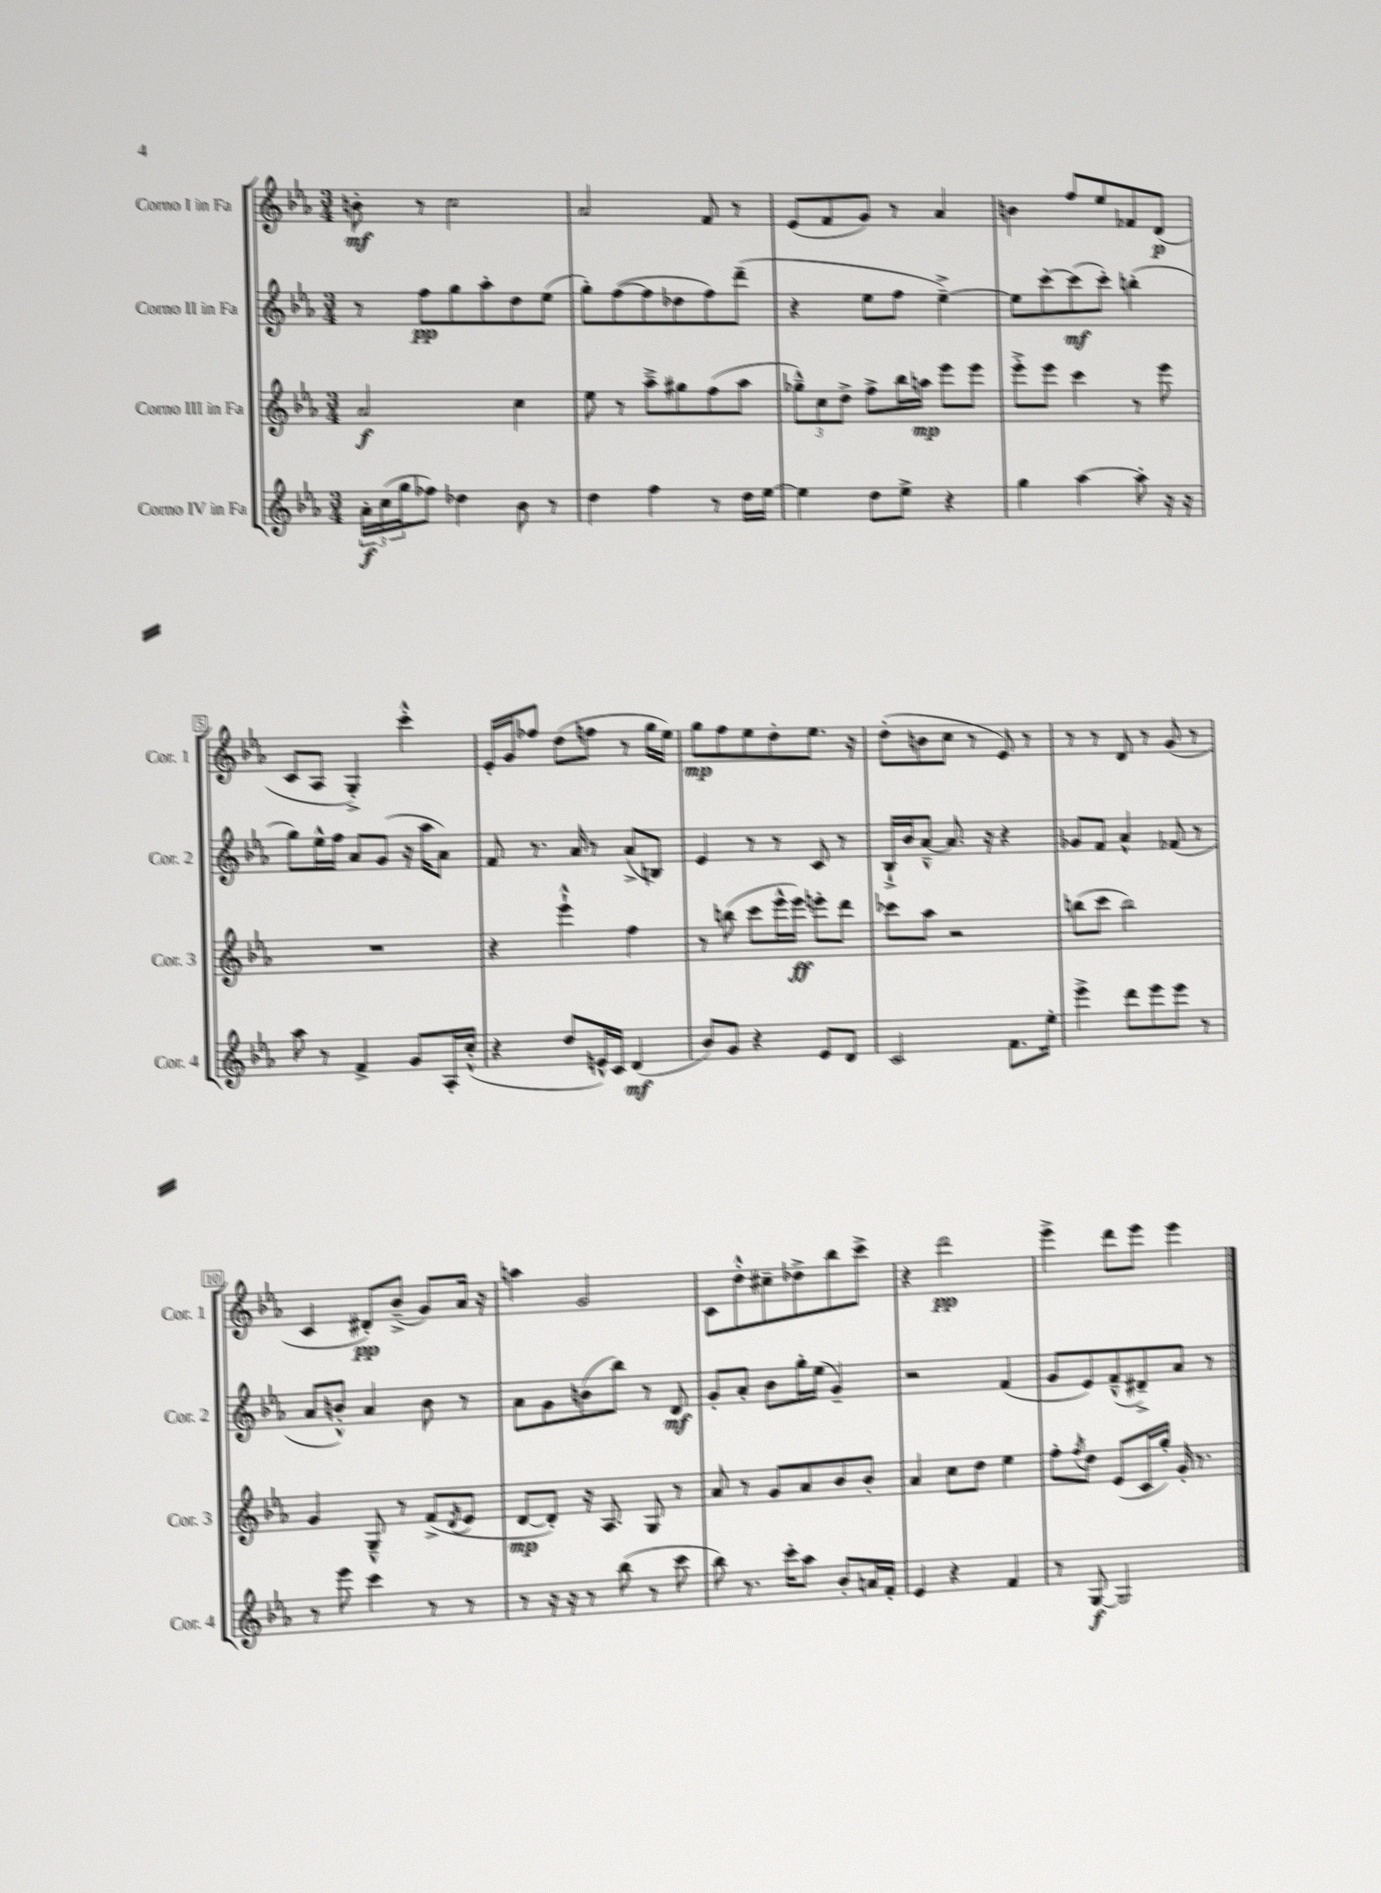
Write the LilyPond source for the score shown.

<<
\new StaffGroup <<
\new Staff = "s0" \with { instrumentName = "Corno I in Fa" shortInstrumentName = "Cor. 1" } {
    \clef treble \key ees \major \numericTimeSignature \time 3/4
    b'8-.\mf r8 c''2 |
    aes'2 f'8 r8 |
    ees'8( f'8 g'8) r8 aes'4 |
    b'4 f''8 ees''8 fes'8 d'8\p( |
    c'8 aes8 g4-.->) c'''4-.-^ |
    ees'16-. g'16 fes''8 d''8( f''8 r8 g''16 ees''16) |
    g''8\mp f''8 ees''8 d''8-. ees''8. r16 |
    d''8-.( b'8 c''8 r8 ees'8) r8 |
    r8 r8 d'8 r8 g'8( r8 |
    c'4 dis'8-.\pp) bes'8--->( g'8) aes'16 r16 |
    a''4 g'2 |
    c'8 d''8-.-^ cis''8-- des''8-> bes''8 c'''8-> |
    r4 d'''2\pp |
    ees'''4-> d'''8 ees'''8 ees'''4 \bar "|." |
}
\new Staff = "s1" \with { instrumentName = "Corno II in Fa" shortInstrumentName = "Cor. 2" } {
    \clef treble \key ees \major \numericTimeSignature \time 3/4
    r8 f''8\pp g''8 aes''8-. d''8 ees''8( |
    g''8-.) f''8~( f''8 des''8 f''8) d'''8--( |
    r4 ees''8 f''8 ees''4~--->) |
    ees''8 c'''8~-. c'''8\mf( c'''8-.) b''4-.( |
    g''8) ees''16-^ f''16 aes'8 g'8( r16 aes''16 aes'8) |
    f'8 r8. aes'16 r8 aes'8->( b8) |
    ees'4 r8 r8 c'8 r8 |
    bes16-!-> bes'16 aes'8~---^ aes'8. r16 r4 |
    ges'8 f'8 aes'4-^ fes'8( r8 |
    aes'8 b'8-.-^) aes'4 b'8 r8 |
    aes'8 g'8 b'8( bes''8) r8 d'8\mf |
    g'8-. aes'8-. bes'8 g''16-. ees''16( g'4--) |
    r2 f'4( |
    g'8 ees'8) f'8---^( dis'8--->) aes'8 r8 \bar "|." |
}
\new Staff = "s2" \with { instrumentName = "Corno III in Fa" shortInstrumentName = "Cor. 3" } {
    \clef treble \key ees \major \numericTimeSignature \time 3/4
    aes'2\f c''4 |
    ees''8 r8 aes''8---> gis''8 f''8( aes''8 |
    \tuplet 3/2 { ges''8---^) c''8 d''8-> } f''8-> bes''16 a''16\mp ees'''8 ees'''8 |
    ees'''8-.-> ees'''8 c'''4 r8 ees'''8 |
    R2. |
    r4 ees'''4-!-^ f''4 |
    r8 b''8( c'''8 ees'''16-^ ees'''16\ff) e'''8-. d'''8 |
    ces'''8 aes''8 r2 |
    b''8( c'''8 b''2) |
    g'4 g8---^ r8 f'8->( \acciaccatura { d'8 } ees'8 |
    d'8~\mp d'8-.) r16 aes8. g8 r8 |
    aes'8 r8 g'8 aes'8 bes'8 bes'8-. |
    aes'4 c''8 d''8 ees''4 |
    f''8-. \acciaccatura { f''8 } d''8 ees'8( c'16 g''16-.) g'16-. r8. \bar "|." |
}
\new Staff = "s3" \with { instrumentName = "Corno IV in Fa" shortInstrumentName = "Cor. 4" } {
    \clef treble \key ees \major \numericTimeSignature \time 3/4
    \tuplet 3/2 { aes'16-.\f c''16( g''16 } fes''8) des''4 bes'8 r8 |
    d''4 f''4 r8 d''16 ees''16~ |
    ees''4 d''8 ees''8-> r4 |
    g''4 aes''4~ aes''8-. r16 r16 |
    aes''8 r8 f'4-> g'8 aes16-. c''16-.-^( |
    r4 d''8 e'16-^) c'16 d'4\mf( |
    bes'8) g'8 r4 ees'8 d'8 |
    c'2 f'8. ees''16-. |
    ees'''4-> d'''8 ees'''8 ees'''8 r8 |
    r8 ees'''8 c'''4 r8 r8 |
    r8 r16 r16 r8 bes''8( r8 c'''8 |
    bes''8) r8. c'''16-. aes''8 bes'8-. a'16 f'16-. |
    ees'4 r4 f'4 |
    r8 g8~\f g2 \bar "|." |
}
>>
>>
\layout { \context { \Score \override BarNumber.stencil = #(make-stencil-boxer 0.1 0.3 ly:text-interface::print) } }
